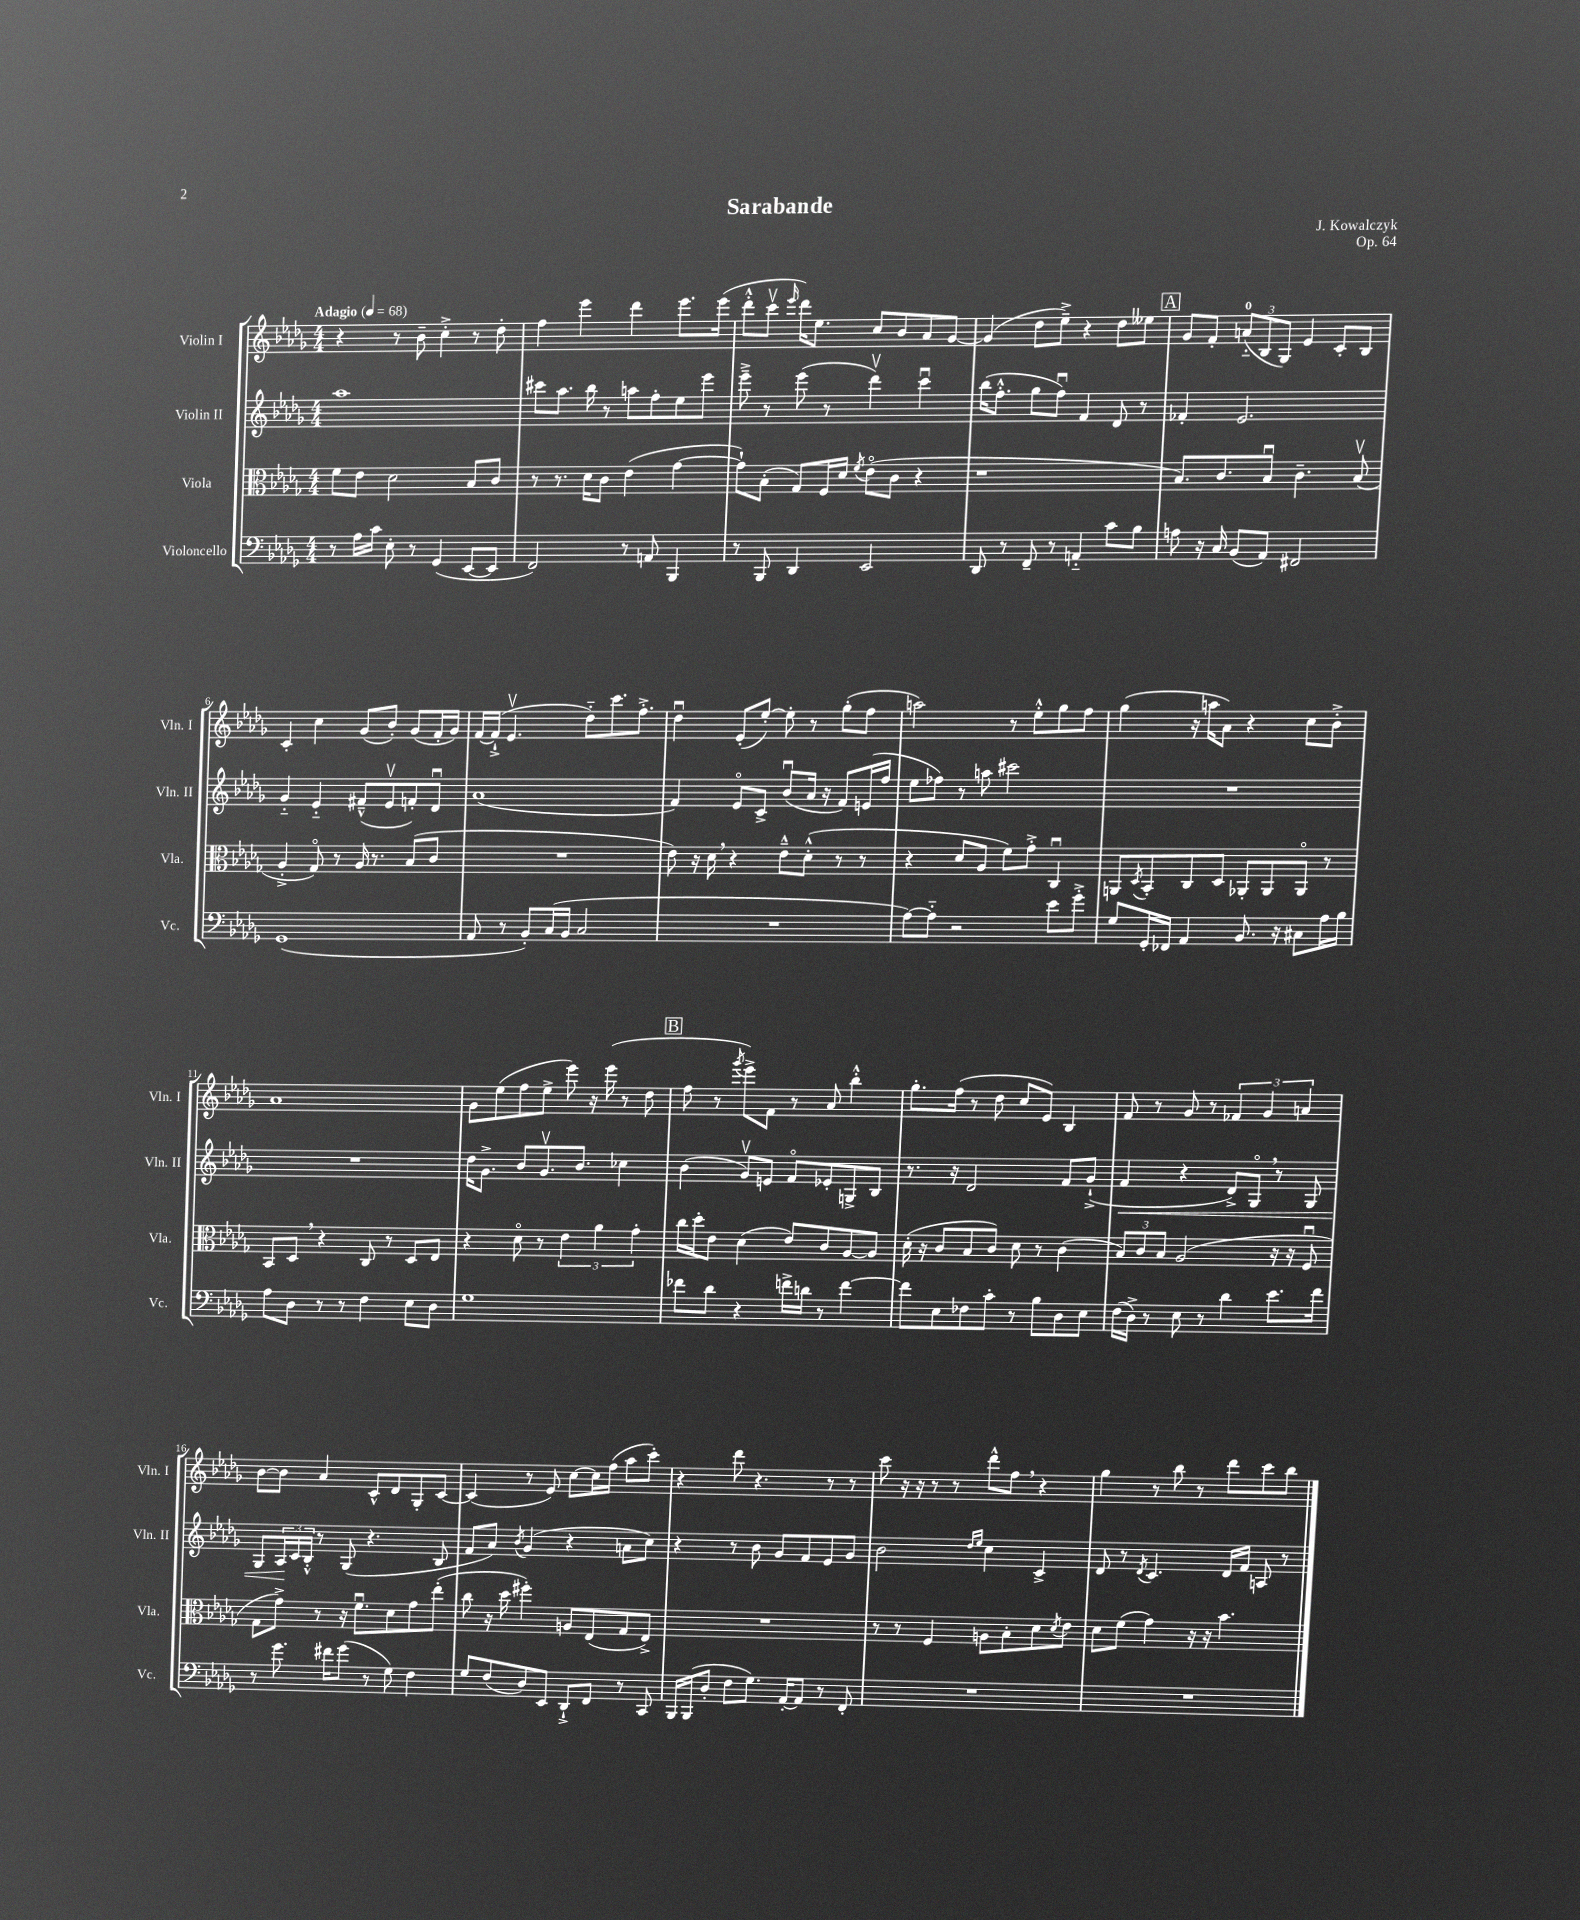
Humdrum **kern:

**kern	**kern	**kern	**dynam	**kern
*part4	*part3	*part2	*part2	*part1
*staff4	*staff3	*staff2	*staff2	*staff1
*I"Violoncello	*I"Viola	*I"Violin II	*	*I"Violin I
*I'Vc.	*I'Vla.	*I'Vln. II	*	*I'Vln. I
*clefF4	*clefC3	*clefG2	*	*clefG2
*k[b-e-a-d-g-]	*k[b-e-a-d-g-]	*k[b-e-a-d-g-]	*	*k[b-e-a-d-g-]
*M4/4	*M4/4	*M4/4	*	*M4/4
*MM68	*MM68	*MM68	*	*MM68
=1	=1	=1	=1	=1
!	!	!	!	!LO:TX:a:B:t=Adagio
8r	8f\L	1aa-	.	4r
16A-\LL	8e-\J	.	.	.
16c\JJ	.	.	.	.
8E-'\	2d-\	.	.	8r
8r	.	.	.	8b-~\
(4GG-/	.	.	.	4cc'^\
[8EE-/L	8B-/L	.	.	8r
8EE-/J]	8c/J	.	.	8dd-'\
=2	=2	=2	=2	=2
2FF/)	8r	8ccc#X\L	.	4ff\
.	8.r	8.aa-\J	.	.
.	.	.	.	4eee-\
.	16d-\KL	16bb-\	.	.
.	8c\J	8r	.	.
8r	(4e-\	8aan\L	.	4ddd-\
8AAn/	.	8ff'\	.	.
4BBB-/	[4g-\	8ee-\	.	8.eee-\L
.	.	8eee-\J	.	.
.	.	.	.	(16eee-\Jk
=3	=3	=3	=3	=3
8r	8g-`\L])	8eee-~^\	.	8ddd-'^^\L
8BBB-/	(8B-'\J	8r	.	8cccv\J
.	.	.	.	16qqeee-/
4DD-/	8G-/L)	(8eee-\	.	16ddd-\KL)
.	.	.	.	8.ee-\J
.	16F/L	8r	.	.
.	16d-/JJ	.	.	.
.	8qf/	.	.	.
2EE-/	(8e-\L	4ddd-v\)	.	8cc/L
.	8c\J	.	.	8b-/
.	4r	4cccu\	.	8a-/
.	.	.	.	[8g-/J
=4	=4	=4	=4	=4
8DD-/	1r	(16bb-\KL	.	(4g-/]
.	.	8.ff'^^\J	.	.
8r	.	.	.	.
8FF~/	.	8gg-\L	.	8dd-\L
8r	.	8ffu\J)	.	8ee-~^\J)
4AAn/	.	4f/	.	4r
8c\L	.	8d-/	.	8dd-\L
8B-\J	.	8r	.	8ee--X\J
!!LO:REH:place=s1:t=A
=5	=5	=5	=5	=5
8An\	8.B-/L)	4f-X'/	.	8g-/L
16r	.	.	.	8f'/J
16C/	8.c/	.	.	.
(8BB-/L	.	2.e-/	.	(12an/L
.	.	.	.	12B-/
8AA-/J)	8B-u/J	.	.	.
.	.	.	.	12G-/J)
2FF#X/	4.c~\	.	.	4e-/
.	.	.	.	8c'/L
.	(8B-v/	.	.	8B-/J
!!LO:LB:g=z
=6	=6	=6	=6	=6
(1GG-	4A-'^/	4g-/	.	4c'/
.	8G-/)	4e-/	.	4cc\
.	8r	.	.	.
.	16A-/	(8f#X~^^/L	.	(8g-/L
.	8.r	.	.	.
.	.	8e-v/	.	8b-'/J)
.	(8B-/L	8fn'/)	.	(8g-/L
.	8c/J	8d-u/J	.	16f'/L
.	.	.	.	16g-/JJ)
=7	=7	=7	=7	=7
8AA-/	1r	(1a-	.	[16f/LL
.	.	.	.	(16f`^/JJ]
8r	.	.	.	4.e-v/
8BB-'/L)	.	.	.	.
(16C/L	.	.	.	.
16BB-/JJ	.	.	.	.
2C/	.	.	.	8dd-\L)
.	.	.	.	8.ccc\
.	.	.	.	8.ff'^\J
=8	=8	=8	=8	=8
1r	8e-\)	4f/)	.	4dd-u\
.	16r	.	.	.
.	16d-,\	.	.	.
.	4r	8e-/L	.	(8e-'/L
.	.	8c^/J	.	[8ee-'/J)
.	8e-~^^\L	(8b-u/L	.	8ee-'\]
.	(8d-'^^\J	16a-/Jk	.	8r
.	.	16r	.	.
.	8r	8f/L)	.	(8gg-'\L
.	8r	(16en/L	.	8ff\J
.	.	16ff/JJ	.	.
=9	=9	=9	=9	=9
[8A-\L)	4r	8ee-\L	.	2aan\)
8A-\J]	.	8ff-X\J)	.	.
2r	8d-/L	8r	.	.
.	8A-/J	8aan\	.	.
.	8f\L)	2ccc#X\	.	8r
.	8g-'^\J	.	.	8ee-'^^\L
8e-\L	4Cu/	.	.	8gg-\
8g-'^\J	.	.	.	8ff\J
=10	=10	=10	=10	=10
8G-/L	8AAn/L	1r	.	(4gg-\
.	8qD-/	.	.	.
16GG-'/L	8BB-'/	.	.	.
16FF-X/JJ	.	.	.	.
4AA-/	8C/	.	.	16r
.	.	.	.	16aan\KL
.	8D-/J	.	.	8a-\J)
8.BB-/	8AA-X'/L	.	.	4r
.	8AA-/	.	.	.
16r	.	.	.	.
8C#X\L	8AA-/J	.	.	8cc\L
16A-\L	8r	.	.	8b-'^\J
16B-\JJ	.	.	.	.
!!LO:LB:g=z
=11	=11	=11	=11	=11
8A-\L	8BB-/L	1r	.	1a-
8D-\J	8D-,/J	.	.	.
8r	4r	.	.	.
8r	.	.	.	.
4F\	8C/	.	.	.
.	8r	.	.	.
8E-\L	8D-/L	.	.	.
8D-\J	8E-/J	.	.	.
=12	=12	=12	=12	=12
1G-	4r	16dd-\KL	.	8g-\L
.	.	8.g-^\J	.	.
.	.	.	.	(8ee-\
.	8d-\	8b-/L	.	8ff\
.	8r	8.g-v/	.	8ee-^\J
.	6e-\	.	.	8eee-\)
.	.	8.b-/J	.	.
.	.	.	.	16r
.	6a-\	.	.	.
.	.	.	.	(16eee-\
.	.	4cc-X\	.	8r
.	6g-'\	.	.	.
.	.	.	.	8dd-\
!!LO:REH:place=s1:t=B
=13	=13	=13	=13	=13
8f-X\L	16cc\LL	(4b-\	.	8ff\
.	16dd-'\J	.	.	.
8d-\J	8e-\J	.	.	8r
.	.	.	.	8qggg-/
4r	(4d-\	8g-v/L)	.	8eee-^\L)
.	.	8en/J	.	8f\J
16fn^\LL	8e-/L)	8f/L	.	8r
16dn\JJ	.	.	.	.
8r	8c/	8e-X'/	.	8a-/
[4f\	[8A-/	8Gn^/	.	4bb-'^^\
.	8A-/J]	8B-/J	.	.
=14	=14	=14	=14	=14
8f\L]	(16d-'\	8.r	.	8.gg-'\L
.	16r	.	.	.
8E-\	8c/L	.	.	.
.	.	16r	.	(16ff\Jk
8F-X\	8B-/	2d-/	.	8r
8c'\J	8c/J)	.	.	8dd-\
8r	8d-\	.	.	8cc/L
8B-\L	8r	.	.	8e-/J)
8D-\	(4c\	8f/L	.	4B-/
8E-\J	.	(8g-`^/J	.	.
=15	=15	=15	=15	=15
!	!	!	!LO:HP:b	!
(16F\LL	12B-/L)	4f/	<	8f/
16D-^\JJ)	.	.	.	.
.	12c/	.	.	.
8r	.	.	.	8r
.	12B-/J	.	.	.
8E-\	(2A-/	4r	.	8g-/
8r	.	.	.	8r
4d-\	.	8d-^/L)	.	6f-X/
.	.	8G-,/J	.	.
.	.	.	.	6g-/
8.e-\L	16r	8r	.	.
.	16r	.	.	.
.	.	.	.	6an/
.	8Fu/	8G-/	.	.
16f\Jk	.	.	.	.
!!LO:LB:g=z
=16	=16	=16	=16	=16
8r	8G-\L	8G-/L	.	[8b-\L
8.g-\	8g-^\J)	24A-/L	.	8b-\J]
.	.	24c/	[	.
.	.	24B-'^^/JJ	.	.
.	8r	8r	.	4a-/
16f#X\KL	.	.	.	.
(8g-\J	16r	(8G-/	.	.
.	8.fu\L	.	.	.
8r	.	4.r	.	8c^^/L
8G-\)	8d-\	.	.	8d-/
4F\	8g-\	.	.	8G-'/
.	(8ee-'\J	8B-/	.	[8c/J
=17	=17	=17	=17	=17
8G-/L	8cc\	8f/L	.	(4c/]
(8F/	16r	8a-/J)	.	.
.	16dd-\	.	.	.
.	.	8qb-/	.	.
8D-/)	4ff#X'\)	(4g-/	.	8r
8EE-/J	.	.	.	8e-/)
8DD-`^/L	8An/L	4r	.	[8cc\L
8FF/J	(8E-/	.	.	16cc\L]
.	.	.	.	(16ff\JJ
8r	8G-/	8an\L	.	8aa-\L
8CC/	8E-^/J)	8cc\J)	.	8ccc'\J)
=18	=18	=18	=18	=18
16BBB-/LL	1r	4r	.	4r
(16BBB-/J	.	.	.	.
8D-'/J	.	.	.	.
8F\L	.	8r	.	8ddd-\
8.G-\J)	.	8b-\	.	4.r
.	.	8g-/L	.	.
[16AA-'/KL	.	.	.	.
8AA-/J]	.	8f/	.	.
8r	.	8e-/	.	8r
8FF'/	.	8g-/J	.	8r
=19	=19	=19	=19	=19
1r	8r	2b-\	.	8ccc\
.	8r	.	.	16r
.	.	.	.	16r
.	4F/	.	.	8r
.	.	.	.	8r
.	.	16qqdd-/LL	.	.
.	.	16qqee-/JJ	.	.
.	8An\L	4cc\	.	8ddd-^^\L
.	8B-'\	.	.	8ff,\J
.	8d-\	4c^/	.	4r
.	8qd-/	.	.	.
.	8e-\J	.	.	.
=20	=20	=20	=20	=20
1r	8d-\L	8d-/	.	4gg-\
.	(8f\J	8r	.	.
.	.	8qd-/	.	.
.	4g-\)	4.c/	.	8r
.	.	.	.	8bb-\
.	16r	.	.	8r
.	16r	.	.	.
.	4.b-\	16d-/LL	.	8ddd-\L
.	.	16f/JJ	.	.
.	.	8An/	.	8ccc\
.	.	8r	.	8bb-\J
==	==	==	==	==
*-	*-	*-	*-	*-
